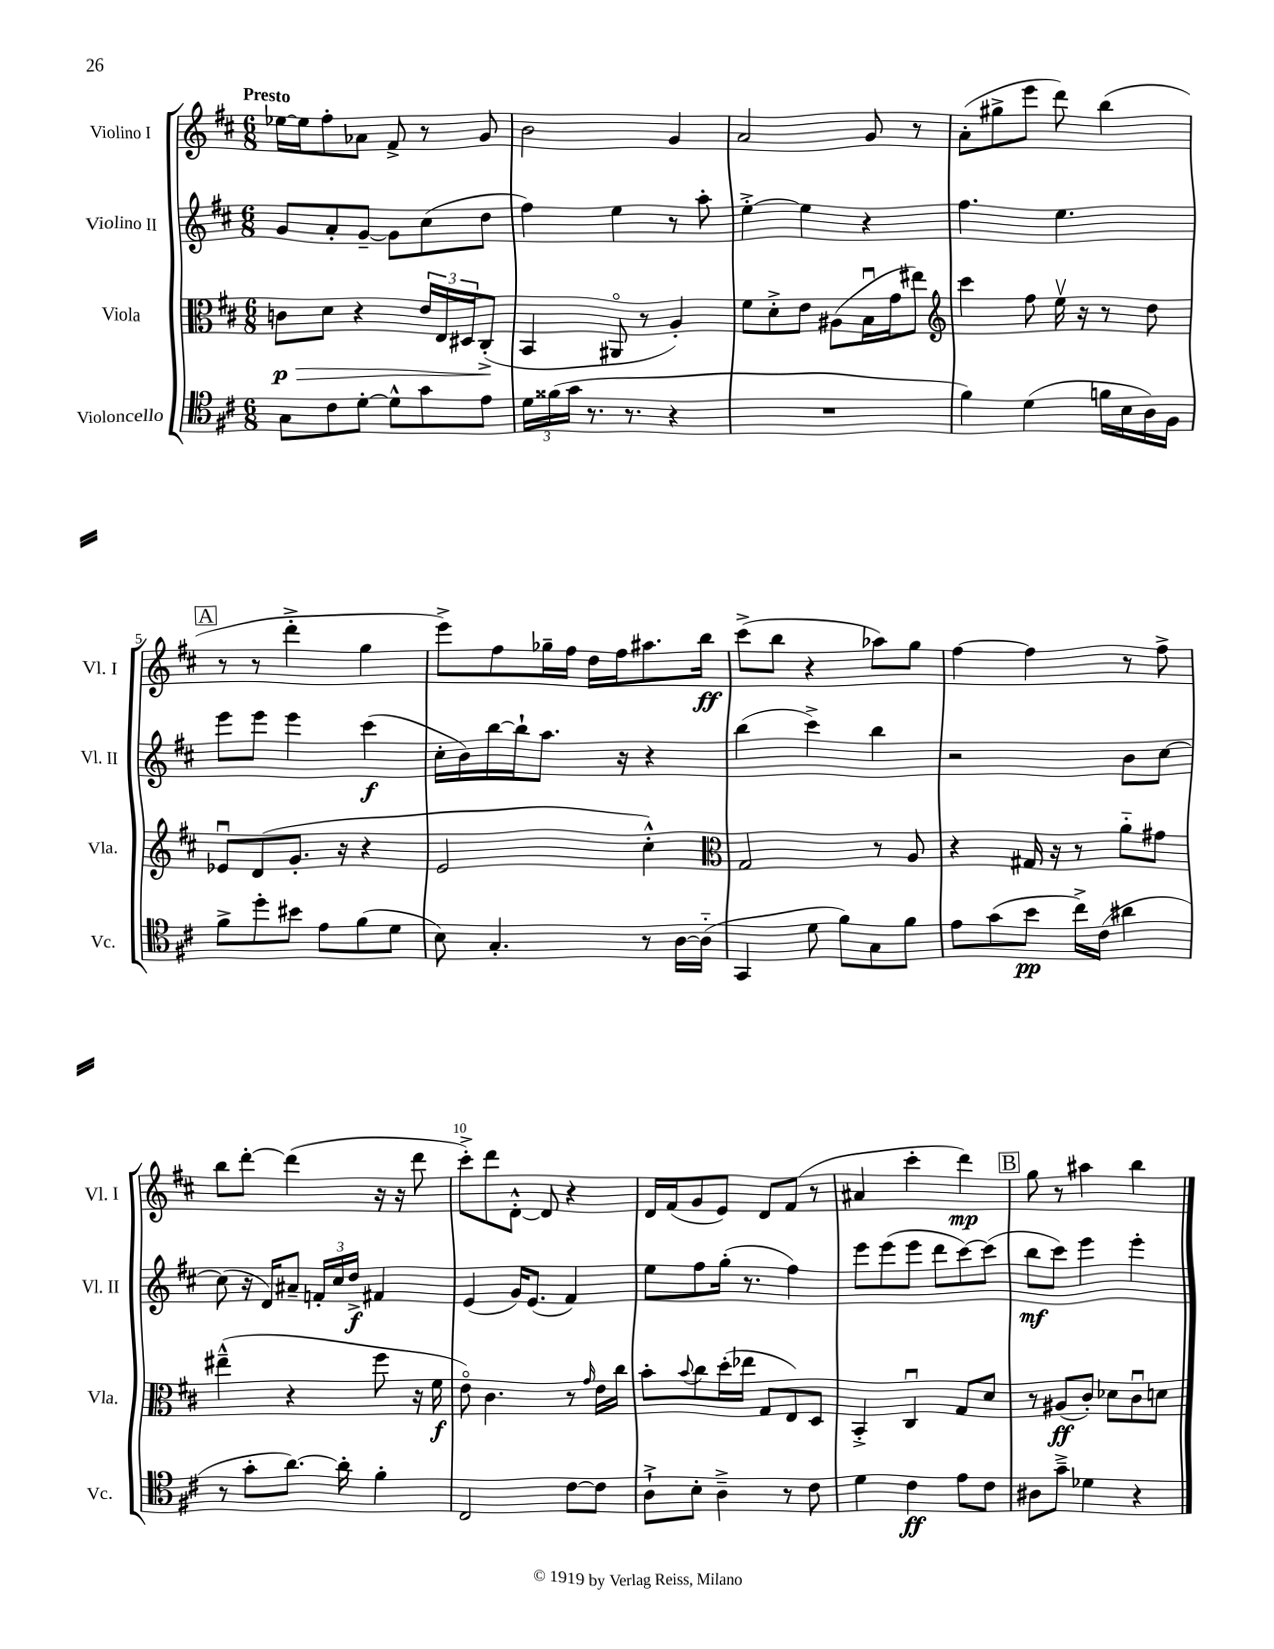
<<
\new StaffGroup <<
\new Staff = "s0" \with { instrumentName = "Violino I" shortInstrumentName = "Vl. I" } {
    \clef treble \key d \major \numericTimeSignature \time 6/8 \tempo "Presto"
    ees''16~ ees''16 fis''8-. aes'8 fis'8-> r8 g'8 |
    b'2 g'4 |
    a'2 g'8 r8 |
    a'8-.( gis''8-> e'''8 d'''8) b''4( |
    \mark \markup { \box "A" } r8 r8 d'''4-.-> g''4 |
    e'''8->) fis''8 ges''16-- fis''16 d''16 fis''16 ais''8. b''16\ff |
    cis'''8->( b''8 r4 aes''8) g''8 |
    fis''4~ fis''4 r8 fis''8-> |
    b''8 d'''8~-. d'''4( r16 r16 d'''8 |
    cis'''8-.->) d'''8 d'8~-.-^ d'8 r4 |
    d'16 fis'16( g'8 e'8) d'8 fis'8( r8 |
    ais'4 cis'''4-. d'''4\mp) |
    \mark \markup { \box "B" } g''8 r8 ais''4 b''4 \bar "|." |
}
\new Staff = "s1" \with { instrumentName = "Violino II" shortInstrumentName = "Vl. II" } {
    \clef treble \key d \major \numericTimeSignature \time 6/8
    g'8 a'8-. g'8~-- g'8 cis''8( d''8 |
    fis''4) e''4 r8 a''8-. |
    e''4~-.-> e''4 r4 |
    fis''4. e''4. |
    \mark \markup { \box "A" } e'''8 e'''8 e'''4 cis'''4\f( |
    cis''16-. b'16) b''16~ b''16-! a''8. r16 r4 |
    b''4( cis'''4->) b''4 |
    r2 b'8 cis''8~ |
    cis''8( r16 d'16) ais'8-- \tuplet 3/2 { f'16-. cis''16 d''16->\f } fis'4 |
    e'4( g'16) e'8.( fis'4) |
    e''8 fis''8 g''16-.( r8. fis''4) |
    e'''8 e'''8( e'''8 d'''8 cis'''8~) cis'''8( |
    \mark \markup { \box "B" } b''8\mf cis'''8) e'''4 e'''4-. \bar "|." |
}
\new Staff = "s2" \with { instrumentName = "Viola" shortInstrumentName = "Vla." } {
    \clef alto \key d \major \numericTimeSignature \time 6/8
    c'8\p\> d'8 r4 \tuplet 3/2 { e'16 e16 dis16 } cis8-.->\!( |
    b,4 ais,8\flageolet r8 a4-.) |
    fis'8 d'8-.-> e'8 ais8( b16\downbow g'16 eis''8) |
    \clef treble cis'''4 fis''8 e''16\upbow r16 r8 d''8 |
    \mark \markup { \box "A" } ees'8\downbow d'8( g'8.-. r16 r4 |
    e'2 cis''4-.-^) |
    \clef alto g2 r8 a8 |
    r4 gis16 r16 r8 a'8-_ gis'8 |
    eis''4---^( r4 fis''8 r16 fis'16\f |
    e'8\flageolet) cis'4. r8 \grace { g'16 } e'16 cis''16 |
    b'8-. \appoggiatura { b'8 } cis''8 d''16-.( ees''16 g8 e8) d8 |
    b,4-.-> cis4\downbow g8 d'8 |
    \mark \markup { \box "B" } r8 ais8\ff( cis'8-.) des'8 cis'8\downbow d'8 \bar "|." |
}
\new Staff = "s3" \with { instrumentName = "Violoncello" shortInstrumentName = "Vc." } {
    \clef tenor \key d \major \numericTimeSignature \time 6/8
    g8 cis'8 d'8~-. d'8-^ g'8 e'8 |
    \tuplet 3/2 { d'16 fisis'16( g'16 } r8. r8. r4 |
    R2. |
    fis'4) d'4( f'16 b16 a16) fis16 |
    \mark \markup { \box "A" } fis'8-> d''8-. bis'8 e'8 fis'8( d'8 |
    b8) g4.-. r8 a16~ a16-_( |
    g,4 d'8 fis'8) g8 fis'8 |
    e'8 g'8( b'8\pp cis''16->) cis'16( ais'4 |
    r8 g'8-. a'8.~) a'16-. fis'4-. |
    cis2 cis'8~ cis'8 |
    a8-!-> b8-. a4---> r8 cis'8 |
    d'4 cis'4\ff e'8 cis'8 |
    \mark \markup { \box "B" } ais8 g'8---> des'4 r4 \bar "|." |
}
>>
>>
\layout { \context { \Score \override BarNumber.break-visibility = ##(#f #t #t) barNumberVisibility = #(every-nth-bar-number-visible 5) } }
